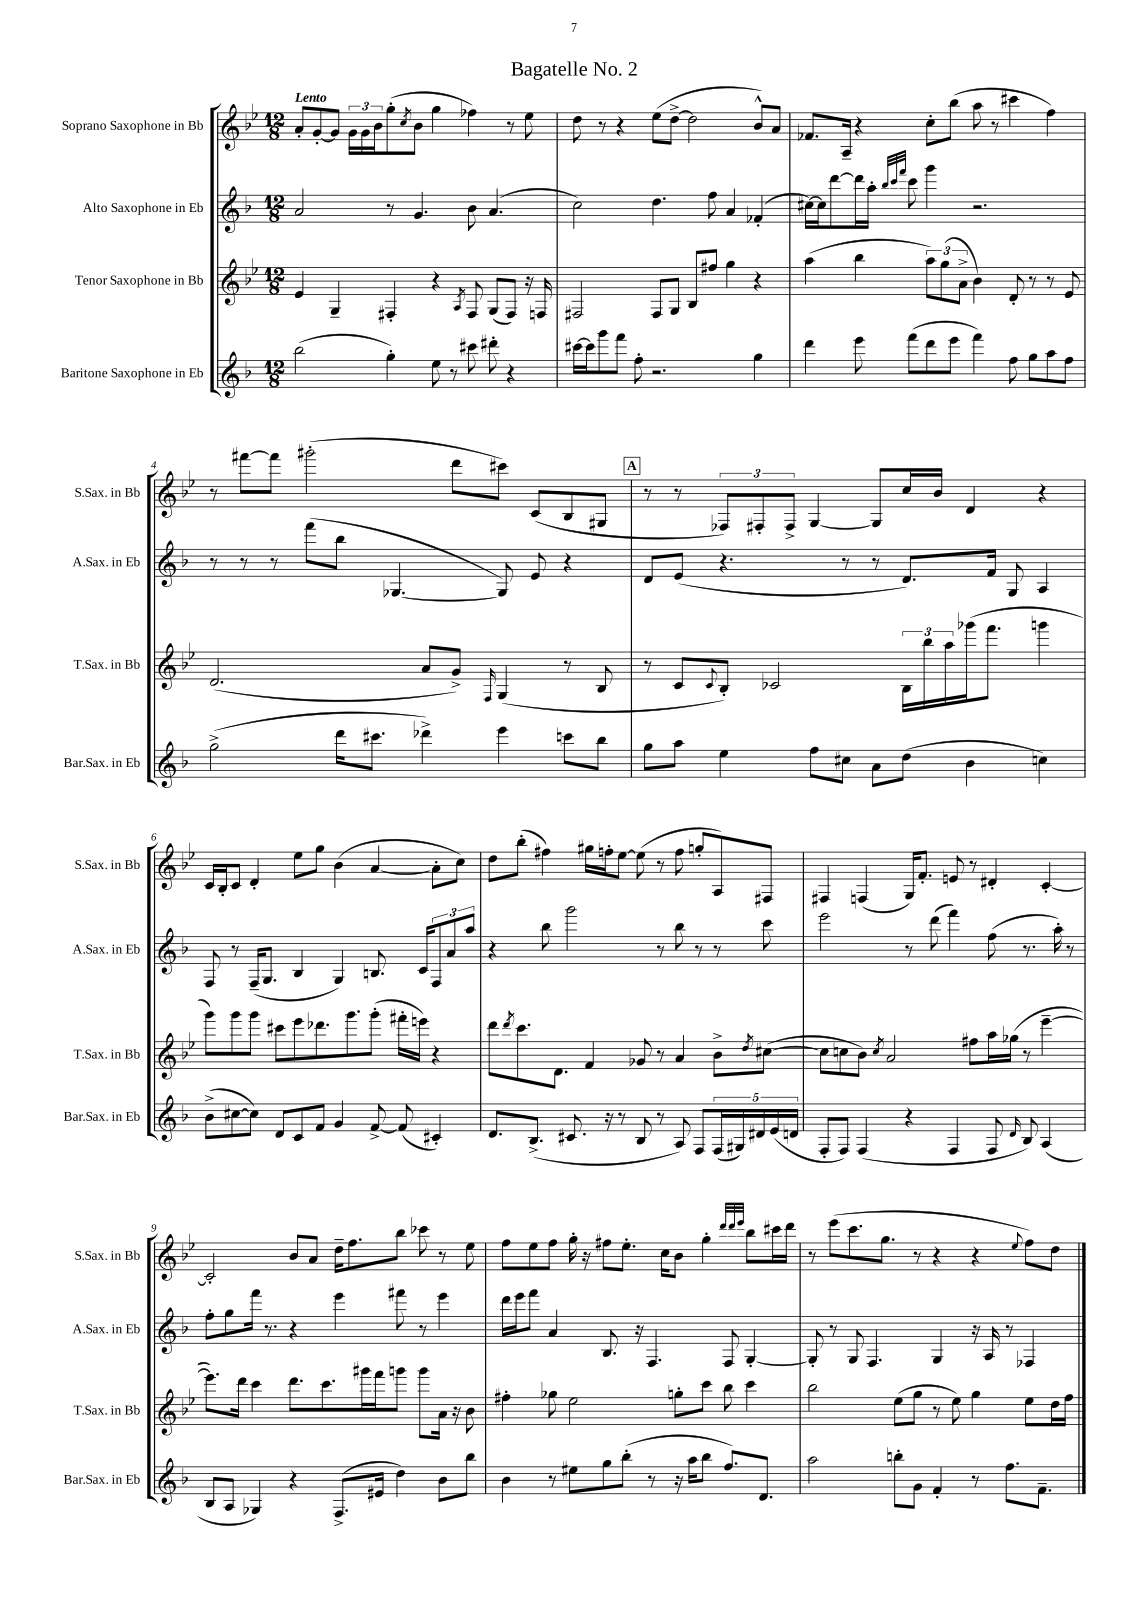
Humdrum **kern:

**kern	**kern	**kern	**kern
*part4	*part3	*part2	*part1
*staff4	*staff3	*staff2	*staff1
*I"Baritone Saxophone in Eb	*I"Tenor Saxophone in Bb	*I"Alto Saxophone in Eb	*I"Soprano Saxophone in Bb
*I'Bar.Sax. in Eb	*I'T.Sax. in Bb	*I'A.Sax. in Eb	*I'S.Sax. in Bb
*clefG2	*clefG2	*clefG2	*clefG2
*k[b-]	*k[b-e-]	*k[b-]	*k[b-e-]
*M12/8	*M12/8	*M12/8	*M12/8
=1	=1	=1	=1
!	!	!	!LO:TX:a:B:t=Lento
(2bb-\	4e-/	2a/	8a'/L
.	.	.	[8g'/
.	4G~/	.	8g/J]
.	.	.	24g\LL
.	.	.	24g\
.	.	.	24b-\J
4gg'\)	4F#X'/	8r	(8gg'\
.	.	.	8qcc/
.	.	4.g/	8b-\J
8ee\	4r	.	4gg\
8r	.	.	.
.	8qA/	.	.
8ccc#X\	8F#/	8b-\	4ff-X\)
8ddd#X'\	(8G/L	(4.a/	.
4r	8F#/J)	.	8r
.	16r	.	8ee-\
.	16Fn/	.	.
=2	=2	=2	=2
[16ccc#X\LL	2F#X/	2cc\)	8dd\
16ccc#\J]	.	.	.
8ggg\	.	.	8r
8fff\J	.	.	4r
8ff'\	.	.	.
2.r	8F#/L	4.dd\	(8ee-\L
.	8G/J	.	[8dd^\J
.	8B-/L	.	2dd\]
.	8ff#X/J	8ff\	.
.	4gg\	4a/	.
4gg\	4r	(4f-X'/	8b-^^/L)
.	.	.	8a/J
=3	=3	=3	=3
4ddd\	(4aa\	[16cc#X\LL)	8.f-X/L
.	.	16cc#\J]	.
.	.	[8ddd\	.
.	.	.	16A~/Jk
8eee\	4bb-\	16ddd\L]	4r
.	.	16aa'\JJ	.
.	.	32qqbb-/LLL	.
.	.	32qqccc/	.
.	.	32qqfff/JJJ	.
(8fff\L	.	8ccc\	.
8ddd\	12aa\L)	4ggg\	8cc'\L
.	(12gg\	.	.
8eee\J	.	.	(8bb-\J
.	12a^\J	.	.
4fff\)	4b-\)	2.r	8aa\
.	.	.	8r
8ff\	8d'/	.	4ccc#X\
8gg\L	8r	.	.
8aa\	8r	.	4ff\)
8ff\J	8e-/	.	.
!!LO:LB:g=z
=4	=4	=4	=4
(2gg^\	(2.d/	8r	8r
.	.	8r	[8fff#X\L
.	.	8r	8fff#\J]
.	.	(8fff\L	(2ggg#X'\
16ddd\KL	.	8bb-\J	.
8.ccc#X\J	.	.	.
.	.	[4.G-X/	.
4ddd-X^\)	8a/L	.	.
.	8g^/J)	.	8ddd\L
.	16qqF/	.	.
4eee\	(4G/	8G-/])	8ccc#X\J)
.	.	8e/	(8c/L
8cccn\L	8r	4r	8B-/
8bb-\J	8B-/	.	8G#X/J
!!LO:REH:place=s1:t=A
=5	=5	=5	=5
8gg\L	8r	8d/L	8r
8aa\J	8c/L	(8e/J	8r
.	8qqc/	.	.
4ee\	8B-'/J)	4.r	12F-X/L)
.	.	.	12F#X'/
.	2c-X/	.	.
.	.	.	12F#^/J
8ff\L	.	.	[4G/
8cc#X\J	.	8r	.
8a\L	.	8r	8G/L]
(8dd\J	24B-\LL	8.d/L)	16cc/L
.	24bb-\	.	.
.	.	.	16b-/JJ
.	24aa\	.	.
4b-\	(16ggg-X\J	.	4d/
.	8.fff\J	16f/Jk	.
.	.	8G/	.
4ccn\)	4gggn\	4A/	4r
!!LO:LB:g=z
=6	=6	=6	=6
(8b-^\L	8ggg\L)	8F/	16c/LL
.	.	.	16B-'/J
[8cc#X\	8ggg\	8r	8c/J
8cc#\J])	8ggg\J	(16F~/KL	4d'/
.	.	8.G/J	.
8d/L	8ccc#X\L	.	.
8c/	8eee-\	4B-/	8ee-\L
8f/J	8.ddd-X\	.	8gg\J
4g/	.	4G/)	(4b-\
.	8.ggg\	.	.
[8f^/	(8ggg'\J	8.Bn/	[4a/
(8f/]	16fff#X'\LL	.	.
.	16eeen\JJ)	16c/KL	.
4c#X'/)	4r	12F/	8a'\L]
.	.	12a/	.
.	.	.	8cc\J)
.	.	12aa/J	.
=7	=7	=7	=7
8.d/L	8ddd\L	4r	8dd\L
.	8qddd/	.	.
.	8.ccc\	.	(8bb-'\J
(8.B-^/J	.	.	.
.	.	8bb-\	4ff#X\)
.	8.d\J	.	.
8.c#X/	.	2ggg\	.
.	4f/	.	16gg#X\LL
16r	.	.	16ffn'\J
8r	.	.	[8ee-\J
8B-/	8g-X/	.	(8ee-\]
8r	8r	8r	8r
8A/)	4a/	8bb-\	8ff\
8F/L	.	8r	8ggn'/L
(20F/L	8b-^\L	8r	8A/)
20G#X/)	.	.	.
20d#X/	.	.	.
.	8qdd/	.	.
.	([8cc#X\J	8ccc\	8F#X/J
(20e/	.	.	.
20dn/JJ	.	.	.
=8	=8	=8	=8
8F'/L	8cc#\L]	2eee\	4F#X/
8F/J)	8ccn\	.	.
(4F/	8b-\J)	.	(4Fn/
.	8qcc/	.	.
.	2a/	.	.
4r	.	8r	16G/KL)
.	.	.	8.f'/J
.	.	(8ddd\	.
4F/	.	4fff\)	8en/
.	8ff#X\L	.	8r
8F/	16aa\L	(8ff\	4d#X'/
.	(16gg-X\JJ	.	.
16qqd/	.	.	.
8B-/)	8r	8.r	.
(4A/	[4eee-~\	.	[4c'/
.	.	16aa'\)	.
.	.	8r	.
!!LO:LB:g=z
=9	=9	=9	=9
8B-/L	8.eee-\L])	8ff'\L	2c'/]
8A/J	.	8gg\	.
.	16ddd\Jk	.	.
4G-X/)	4ccc\	16fff\Jk	.
.	.	8.r	.
4r	8.ddd\L	4r	8b-/L
.	.	.	8a/J
.	8.ccc\	.	.
(8.F^/L	.	4eee\	16dd~\KL
.	.	.	8.ff\
.	16ggg#X\L	.	.
16e#X/Jk	16fff\J	.	.
4dd\)	8gggn\J	8fff#X\	8bb-\J
.	8ggg\L	8r	8ccc-X\
8b-\L	16a\Jk	4eee\	8r
.	16r	.	.
8bb-\J	8b-\	.	8ee-\
=10	=10	=10	=10
4b-\	4ff#X'\	16ddd\LL	8ff\L
.	.	16eee\J	.
.	.	8fff\J	8ee-\
8r	8gg-X\	4a/	8ff\J
8ee#X\L	2ee-\	.	16gg'\
.	.	.	16r
8gg\	.	8.B-/	8ff#X\L
(8bb-'\J	.	.	8.ee-'\J
.	.	16r	.
8r	.	4.F/	.
.	.	.	16cc\KL
16r	8ggn'\L	.	8b-\J
16aa\KL	.	.	.
8bb-\J	8ccc\J	.	4gg'\
8.ff/L)	8bb-\	8F/	.
.	.	.	32qqddd/LLL
.	.	.	32qqddd/
.	.	.	32qqeee-/JJJ
.	4ccc\	[4G'/	8bb-\L
8.d/J	.	.	.
.	.	.	16ccc#X\L
.	.	.	16ddd\JJ
=11	=11	=11	=11
2aa\	2bb-\	8G'/]	8r
.	.	8r	(8eee-\L
.	.	8G/	8.ccc\
.	.	4.F/	.
.	.	.	8.gg\J
8bbn'\L	(8ee-\L	.	.
8g\J	8gg\J	.	8r
4f'/	8r	4G/	4r
.	8ee-\)	.	.
8r	4gg\	16r	4r
.	.	16A/	.
8.ff\L	.	8r	.
.	.	.	8qqee-/
.	8ee-\L	4F-X/	8ff\L)
8.f~\J	.	.	.
.	16dd\L	.	8dd\J
.	16ff\JJ	.	.
==	==	==	==
*-	*-	*-	*-
